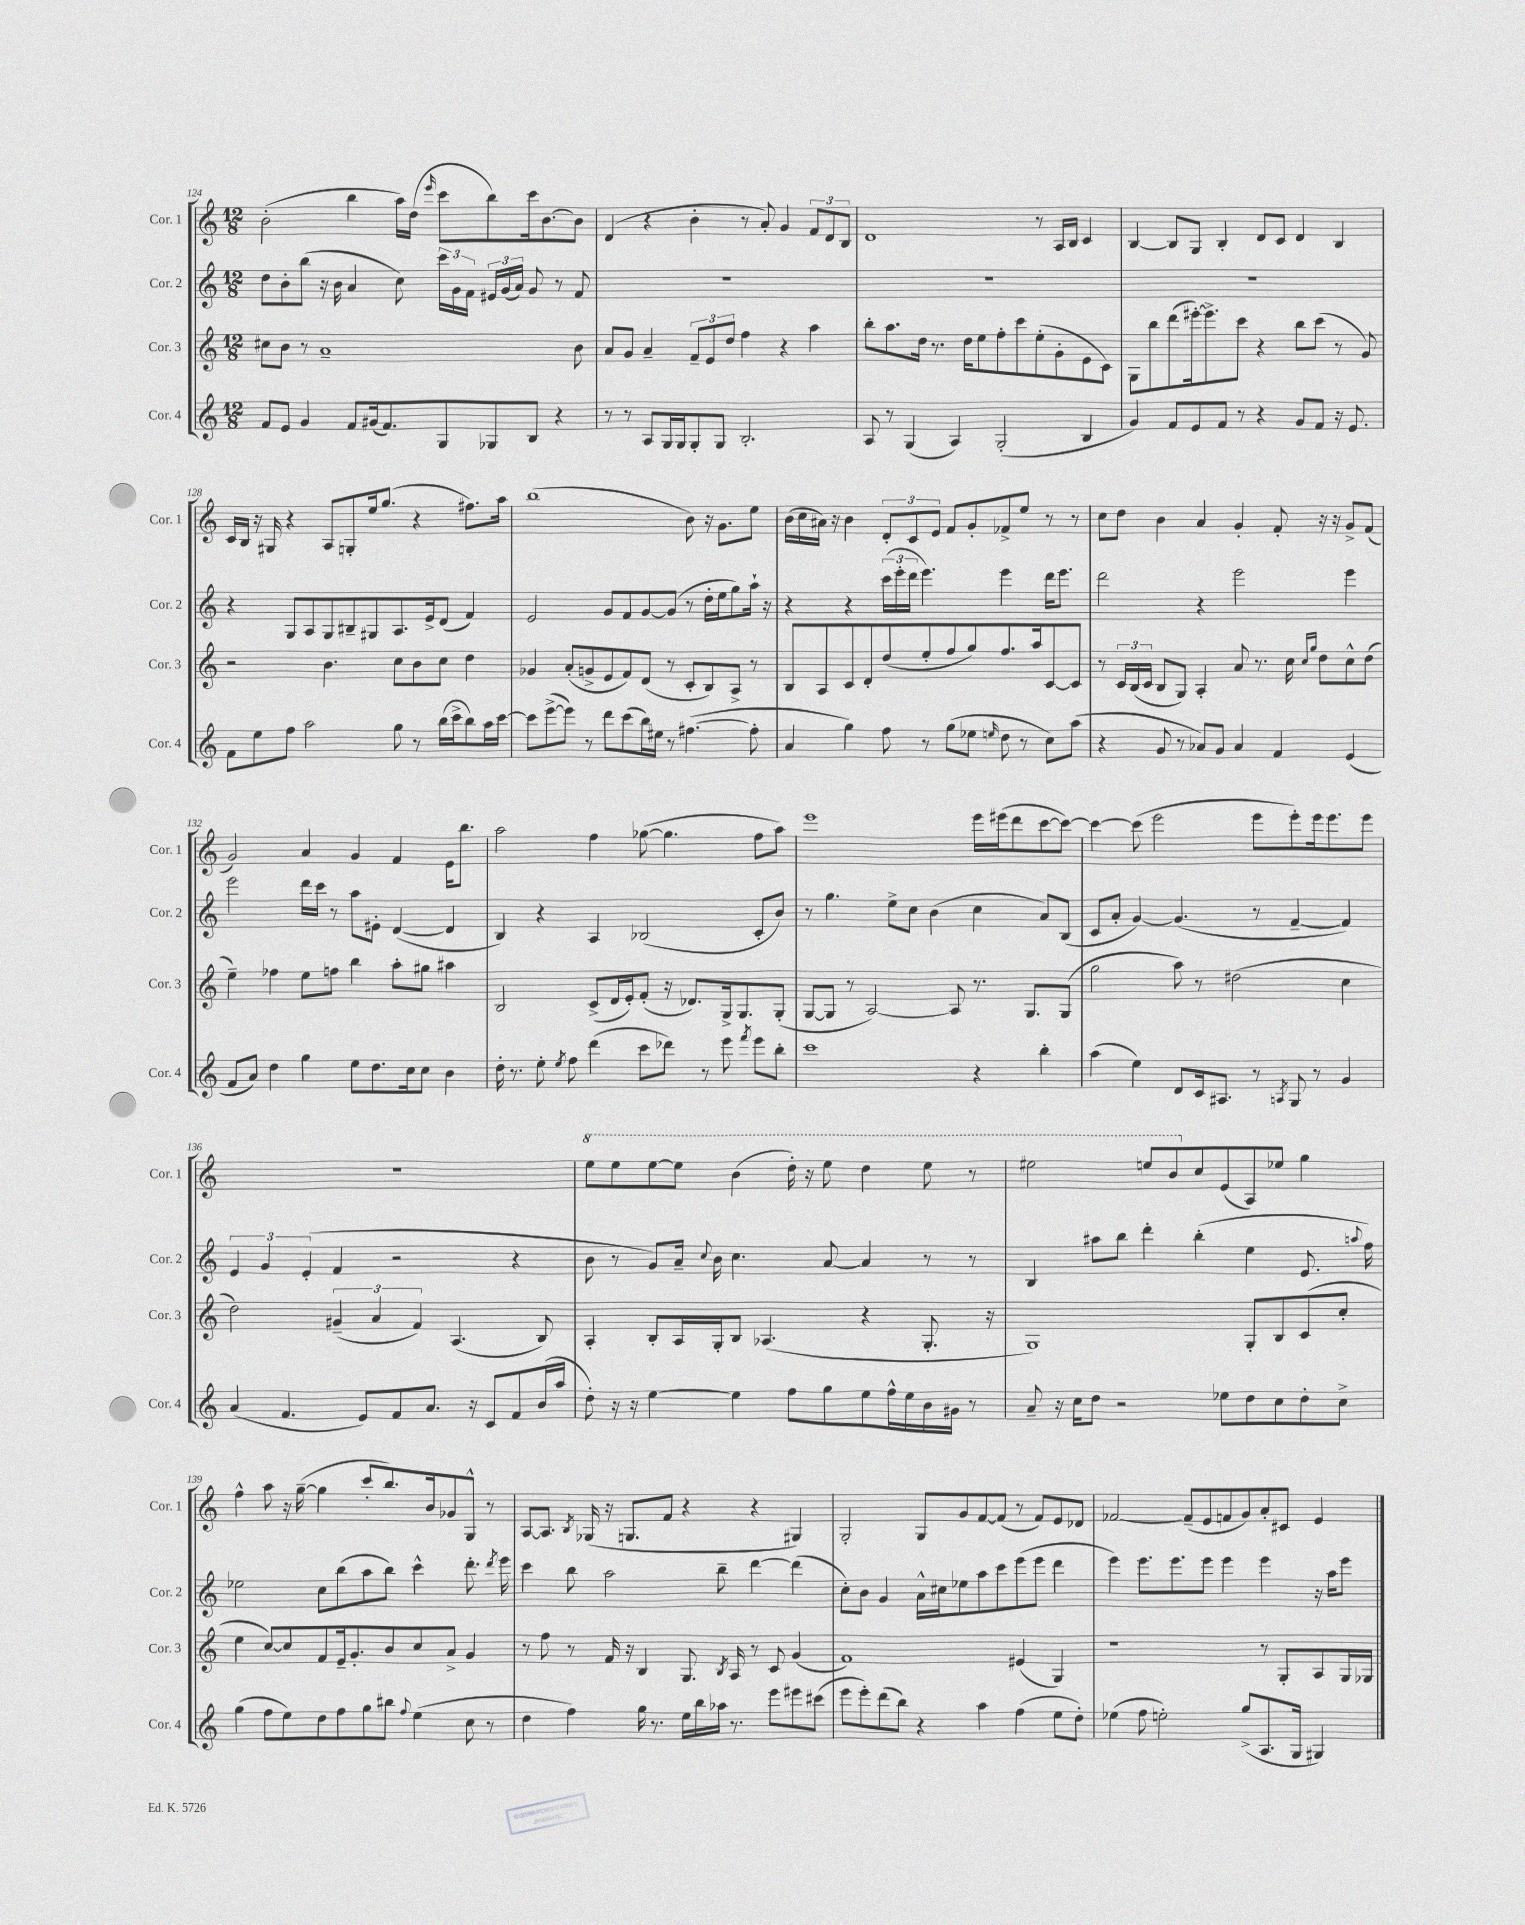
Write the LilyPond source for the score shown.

<<
\new StaffGroup <<
\new Staff = "s0" \with { instrumentName = "Cor. 1" shortInstrumentName = "Cor. 1" } {
    \clef treble \key c \major \numericTimeSignature \time 12/8
    \autoBeamOff b'2-.( b''4 a''16[) d''16]( \grace { e'''16 } c'''8[ b''8) c'''16 b'8.~ b'8] |
    d'4( r4 b'4-. r8 a'8-.) g'4 \tuplet 3/2 { f'8[ d'8 b8] } |
    d'1 r8 a16[ b16] c'4 |
    b4~ b8[ g8] b4-. d'8[ c'8] d'4 b4 |
    c'16[ b16] r16 gis16 r4 a8[ g8-. e''16 g''8.]( r4 fis''8.[) a''16] |
    b''1( b'8) r16 g'8.[ e''8] |
    b'16[( c''16 ais'16]) r16 b'4 \tuplet 3/2 { d'8[-. c'8 e'8] } f'8[ g'8-. fes'8-> e''8] r8 r8 |
    c''8[ d''8] b'4 a'4 g'4-. f'8-. r16 r16 g'8[-> f'8]( |
    g'2) a'4 g'4 f'4 e'16[ b''8.] |
    a''2 f''4 ges''8~( ges''4. f''8[ a''8]) |
    e'''1 e'''16[ eis'''16( d'''8 c'''8~ c'''8]~) |
    c'''4~ c'''8( e'''2 e'''8[ e'''8-.) e'''16 e'''8. e'''8] |
    R1. |
    \ottava #1 e'''8[ e'''8 e'''8~ e'''8] b''4( d'''16-.) r16 e'''8 d'''4 e'''8 r8 |
    eis'''2 e'''8[ b''8 \ottava #0 c''8 e'8( a8) ees''8] g''4 |
    f''4-^ a''8 r16 g''16~--( g''4 c'''8[-. b''8.) b'16 ges'8 g8]-^ r8 |
    a8[~ a8.] \acciaccatura { b8 } ges16( r16 g8.[ f'8] r4 r4 gis4) |
    g2-. g8[ g'8 f'8~ f'8]( r8 f'8[) e'8 des'8] |
    fes'2~ fes'8[--( e'8 f'8 g'8) a'8-. cis'8] e'4 \bar "|." |
}
\new Staff = "s1" \with { instrumentName = "Cor. 2" shortInstrumentName = "Cor. 2" } {
    \clef treble \key c \major \numericTimeSignature \time 12/8
    \autoBeamOff d''8[ b'8-. b''8]( r16 b'16 a'4 c''8) \tuplet 3/2 { c'''16[ g'16 f'16] } \tuplet 3/2 { eis'16[ g'16( a'16]) } g'8 r8 f'8 |
    R1. |
    R1. |
    R1. |
    r4 g8[ a8 g8 bis8-- gis8 a8. e'16-> d'8]( f'4) |
    e'2 g'8[ f'8 g'8~ g'8]( r8 d''16[-. e''16 g''8) a''16]-! r16 |
    r4 r4 \tuplet 3/2 { c'''16[( e'''16-. d'''16] } e'''4.) e'''4 d'''16[ e'''8.] |
    d'''2 r4 e'''2 e'''4 |
    e'''2 d'''16[ c'''16] r8 a''8[ eis'8]-. d'4~( d'4 |
    b4) r4 a4 bes2( c'8[-. b'8]) |
    r8 g''4. e''8[-> c''8] b'4( c''4 a'8[) b8]( |
    c'8[ a'8]-. g'4~) g'4.( r8 f'4~-- f'4) |
    \tuplet 3/2 { e'4 g'4 e'4-.( } f'4 r2 r4 |
    b'8 r8 g'8[) a'16]-- \appoggiatura { c''8 } b'16 c''4. a'8~ a'4 r8 r8 |
    b4 ais''8[ b''8] d'''4-. b''4-.( e''4 e'8. \appoggiatura { a''8 } f''16) |
    ees''2 c''8[ b''8( a''8 b''8]) c'''4-^ d'''8.-. \acciaccatura { d'''8 } e'''16 |
    c'''4 b''8 a''2 b''8-- d'''4~ d'''4( |
    c''8[-.) b'8] g'4 a'16[-^ cis''16 ees''8 a''8 c'''8 e'''8( e'''8] d'''4 |
    e'''4) e'''8.[ e'''8. e'''8] e'''4 e'''4 r16 a''16[ e'''8] \bar "|." |
}
\new Staff = "s2" \with { instrumentName = "Cor. 3" shortInstrumentName = "Cor. 3" } {
    \clef treble \key c \major \numericTimeSignature \time 12/8
    \autoBeamOff cis''8[ b'8] r8 a'1-- b'8 |
    a'8[ g'8] a'4-- \tuplet 3/2 { f'8[-- e'8 d''8] } f''4 r4 a''4 |
    b''8[-. a''8. d''16] r8. d''16[ e''8 f''8-. c'''8 e''8-.( g'8-. e'8 c'8]) |
    g8[ b''8 d'''8( eis'''16~-.) eis'''8.-> c'''8] r4 b''8[ c'''8]( r8 g'8) |
    r2 b'4. c''8[ b'8 c''8] d''4 |
    ges'4 a'8[-.( g'8-> e'8 f'8) d'8]( r8 c'8[-. b8) a8]-> r8 |
    b8[ a8 c'8 d'8-. d''8( e''8-. f''8 g''8) f''8. a''16 c'8~ c'8] |
    r8 \tuplet 3/2 { c'16[ b16( c'16] } b8[ g8]) a4-. a'8 r8. c''16 \grace { c''16[ g''16] } d''8[ c''8-^ d''8]( |
    e''4--) fes''4 e''8[ f''8] b''4 a''8[-. gis''8] ais''4 |
    b2 c'8[->( d'16 e'16-.) f'8]-.( r16 des'8.[) g16-> g8. g8]-.( |
    g8[~ g8] r8 a2~) a8 r8. g8.[ g8]( |
    g''2 a''8) r8 dis''2( c''4 |
    d''2) \tuplet 3/2 { gis'4--( a'4 f'4) } a4.( b8) |
    a4-. b8[-. a16 g16-. b8] aes4.( r4 g8.-. r16 |
    g1) g8[-. b8 c'8( c''8]-. |
    e''4 c''8[~) c''8 f'8 e'16-- g'8.-. b'8 c''8 a'8]-> g'4 |
    r8 f''8 r8 f'16 r16 b4 g8. \acciaccatura { b8 } a16 r8 c'8 g'4( |
    f'1) eis'4( g4) |
    r1 r8 g8[-. a8 g16 ges16] \bar "|." |
}
\new Staff = "s3" \with { instrumentName = "Cor. 4" shortInstrumentName = "Cor. 4" } {
    \clef treble \key c \major \numericTimeSignature \time 12/8
    \autoBeamOff f'8[ e'8] g'4 f'8[ gis'16( f'8.) g8 ges8 b8] r4 |
    r8 r8 a8[ g16 g16 g8-. g8] b2.-. |
    a8 r8 g4( a4) g2-.( b4 |
    g'4) f'8[ e'8 f'8] r8 r4 g'8[ f'8] r16 e'8. |
    f'8[ e''8 f''8] a''2 g''8 r8 b''16[( c'''16-> b''8) a''16 c'''16]~ |
    c'''8[ e'''8~->( e'''8]) r8 d'''8[ c'''8( b''16) eis''16] r8 fis''4.~( fis''8-. |
    a'4 g''4) f''8 r8 g''8[( ees''8] \grace { e''16 } d''8 r8 c''8[) a''8]( |
    r4 g'8 r8 aes'8[) g'8] aes'4 f'4 e'4( |
    f'8[ a'8]) d''4 g''4 e''8[ d''8. c''16 c''8] b'4 |
    d''16-. r8. e''8-. \acciaccatura { e''8 } f''8 d'''4( c'''8[ des'''8]) r8 e'''8 \acciaccatura { f'''8 } e'''8[ b''8]-. |
    c'''1 r4 b''4-. |
    a''4( e''4) d'8[ c'16 ais8.] r8 \acciaccatura { a8 } g8 r8 g'4 |
    a'4( f'4. e'8[) f'8 a'8.] r16 c'8[ f'8 b'16( a''16] |
    d''8-.) r16 r16 e''4~ e''4 f''8[ g''8 e''8 f''16-^ e''16 b'16 gis'16] r8 |
    a'8-- r16 c''16[ d''8] r2 ees''8[ d''8 c''8 d''8-. c''8]-> |
    g''4( f''8[ e''8) d''8 f''8 g''8 bis''8] \appoggiatura { f''8 } e''4( c''8 r8 |
    d''4 f''4) g''16 r8. e''16[ b''16 aes''16] r8. e'''8[ eis'''8 cis'''8]( |
    e'''8[ e'''8-.) d'''8( b''8]) r4 a''4 f''4( e''8[ d''8]-.) |
    ees''4( f''8 e''2-.) g''8[->( a8. g16] gis4) \bar "|." |
}
>>
>>
\layout { \context { \Score currentBarNumber = #124 } }
